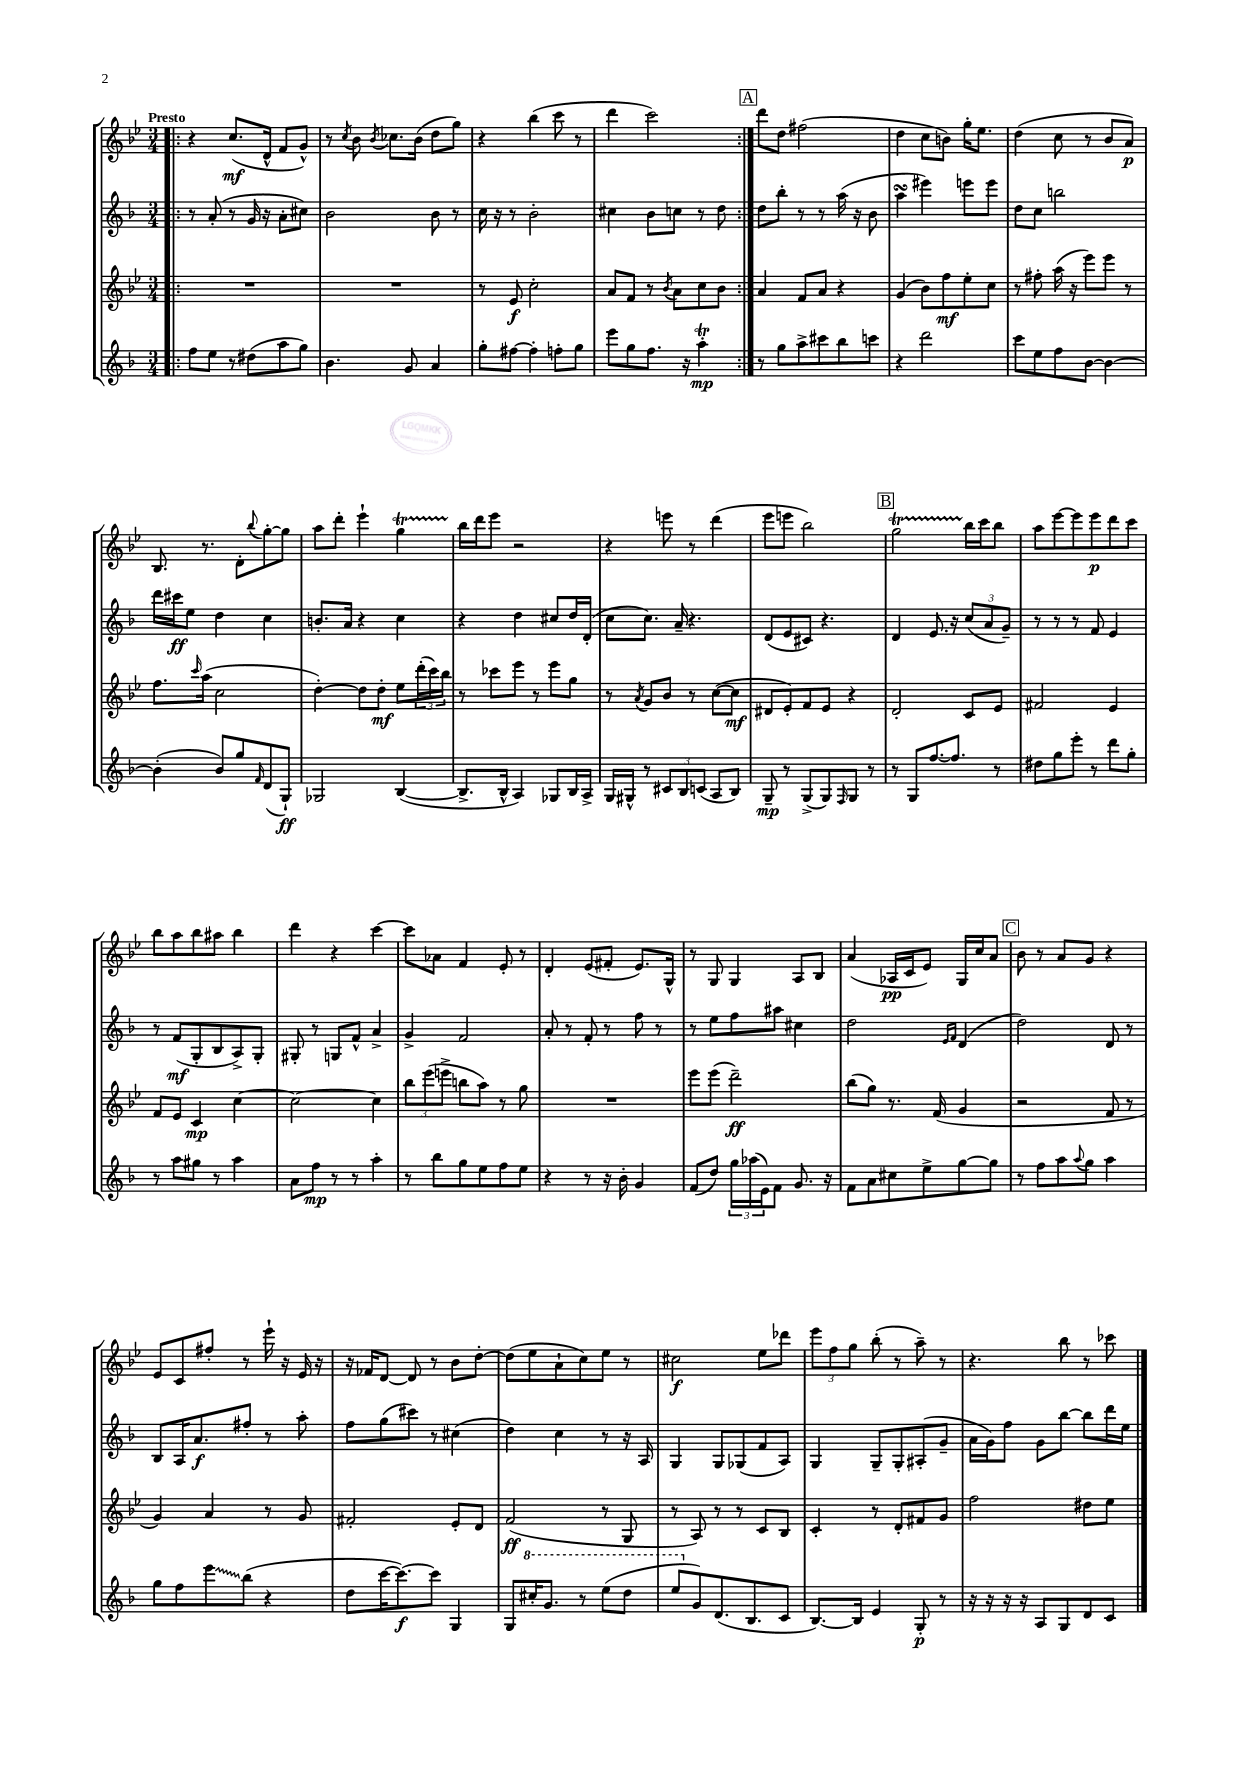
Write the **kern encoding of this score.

**kern	**kern	**kern	**kern
*staff4	*staff3	*staff2	*staff1
*clefG2	*clefG2	*clefG2	*clefG2
*k[b-]	*k[b-e-]	*k[b-]	*k[b-e-]
*M3/4	*M3/4	*M3/4	*M3/4
=!|:	=!|:	=!|:	=!|:
8ff	2.r	8r	4r
8ee	.	(8a'	.
8r	.	8r	(8.cc
(8dd#	.	16g	.
.	.	16r	16d^^
8aa	.	8a'	8f
8gg)	.	8cc#)	8g^^)
=	=	=	=
4.b-	2.r	2b-	8r
.	.	.	8qcc
.	.	.	8b-
.	.	.	8qb-
.	.	.	8.cc-
8g	.	.	.
.	.	.	(16b-
4a	.	8b-	8dd
.	.	8r	8gg)
=	=	=	=
8gg'	8r	16cc	4r
.	.	16r	.
[8ff#	8e-	8r	.
4ff#']	2cc'	2b-'	(4bb-
8ff'	.	.	8ccc
8gg	.	.	8r
=	=	=	=
8eee	8a	4cc#	4ddd
8gg	8f	.	.
8.ff	8r	8b-	2ccc)
.	8qb-	.	.
.	8a	8cc	.
16r	.	.	.
4aa'	8cc	8r	.
.	8b-	8dd	.
=:|!	=:|!	=:|!	=:|!
8r	4a	8dd	8ddd
8gg	.	8bb-'	8dd
8aa^	8f	8r	(2ff#
8ccc#	8a	8r	.
8bb-	4r	(16aa	.
.	.	16r	.
8ccc	.	8b-	.
=	=	=	=
4r	(4g	4aa	4dd
2ddd	8b-)	4eee#)	8cc
.	8ff	.	8b)
.	8ee-'	8eee	16gg'
.	.	.	8.ee-
.	8cc	8eee	.
=	=	=	=
8ccc	8r	8dd	(4dd
8ee	8ff#'	8cc	.
8ff	(16aa	2bb	8cc
.	16r	.	.
[8b-	8eee-)	.	8r
4b-_	8eee-	.	8b-
.	8r	.	8a)
=	=	=	=
(4b-']	8.ff	16ddd	8.B-
.	.	16ccc#	.
.	.	8ee	.
.	16qqccc	.	.
.	(16aa	.	8.r
8b-)	2cc	4dd	.
8gg	.	.	8d'
16qqf	.	.	8qqbb-
(8d	.	4cc	[8gg'
8G`)	.	.	8gg]
=	=	=	=
2G-	[4dd')	8.b'	8aa
.	.	.	8ddd'
.	.	16a	.
.	8dd]	4r	4eee-`
.	8dd'	.	.
([4B-	8ee-	4cc	4gg
.	(24ddd'	.	.
.	24ccc)	.	.
.	24bb-	.	.
=	=	=	=
8.B-^]	8r	4r	16bb-
.	.	.	16ddd
.	8ccc-	.	8eee-
16B-^^	.	.	.
4A)	8eee-	4dd	2r
.	8r	.	.
8G-	8eee-	8cc#	.
16B-	8gg	16dd	.
16A^	.	(16d'	.
=	=	=	=
16G	8r	8cc	4r
16G#^^	.	.	.
.	8qa	.	.
8r	8g	8.cc)	.
12c#	8b-	.	8eee
.	.	16a~	.
12B-	.	.	.
.	8r	4.r	8r
(12c	.	.	.
8A	([8cc	.	(4ddd
8B-)	8cc]	.	.
=	=	=	=
8G~	8d#	(8d	8eee-
8r	8e-')	8e	8eee
(8G^	8f	8c#)	2bb-)
8G)	8e-	4.r	.
16qqF	.	.	.
8G	4r	.	.
8r	.	.	.
=	=	=	=
8r	2d'	4d	2gg
8G	.	.	.
[8.ff	.	8.e	.
8.ff]	.	16r	.
.	8c	(12cc	16bb-
.	.	.	16ccc
.	.	12a	.
8r	8e-	.	8bb-
.	.	12g~)	.
=	=	=	=
8dd#	2f#	8r	8aa
8gg	.	8r	[8eee-
8eee'	.	8r	8eee-]
8r	.	8f	8eee-
8ddd	4e-	4e	8ddd
8gg'	.	.	8ccc
=	=	=	=
8r	8f	8r	8bb-
8aa	8e-	(8f	8aa
8gg#	4c	8G'	8bb-
8r	.	8B-	8aa#
4aa	[4cc	8A^)	4bb-
.	.	8G'	.
=	=	=	=
8a	2cc_	8G#'	4ddd
8ff	.	8r	.
8r	.	8G	4r
8r	.	8f^^	.
4aa'	4cc]	4a^	[4ccc
=	=	=	=
8r	12bb-	4g^	8ccc]
.	(12eee-	.	.
8bb-	.	.	8a-
.	12eee^	.	.
8gg	8bb	2f	4f
8ee	8aa)	.	.
8ff	8r	.	8e-'
8ee	8gg	.	8r
=	=	=	=
4r	2.r	8a'	4d'
.	.	8r	.
8r	.	8f'	(8e-
16r	.	8r	8f#'
16b-'	.	.	.
4g	.	8ff	8.e-)
.	.	8r	.
.	.	.	16G^^
=	=	=	=
(8f	8eee-	8r	8r
8dd)	(8eee-	8ee	8G
24gg	2ddd~)	8ff	4G
(24aa-	.	.	.
24e)	.	.	.
8f	.	8aa#	.
8.g	.	4cc#	8A
.	.	.	8B-
16r	.	.	.
=	=	=	=
8f	(8bb-	2dd	(4a
8a	8gg)	.	.
8cc#	8.r	.	16A-
.	.	.	16c
8ee^	.	.	8e-)
.	(16f	.	.
.	.	16qqe	.
.	.	16qqf	.
[8gg	4g	(4d	16G
.	.	.	16cc
8gg]	.	.	8a
=	=	=	=
8r	2r	2dd)	8b-
8ff	.	.	8r
8aa	.	.	8a
8qqaa	.	.	.
8gg	.	.	8g
4aa	8f	8d	4r
.	8r	8r	.
=	=	=	=
8gg	4g)	8B-	8e-
8ff	.	16A	8c
.	.	8.a	.
8eee	4a	.	8ff#'
(8bb-	.	8ff#'	8r
4r	8r	8r	16eee-`
.	.	.	16r
.	8g	8aa'	16e-
.	.	.	16r
=	=	=	=
8dd	2f#'	8ff	16r
.	.	.	16f-
[16ccc	.	(8gg	[8d
8.ccc_)	.	.	.
.	.	8ccc#)	8d]
8ccc]	.	8r	8r
4G	8e-'	(4cc#	8b-
.	8d	.	[8dd'
=	=	=	=
8G	(2f	4dd)	(8dd]
16ccc#'	.	.	8ee-
8.gg	.	.	.
.	.	4cc	8a`
8r	.	.	8cc)
(8eee	8r	8r	8ee-
8ddd	8G	16r	8r
.	.	16A	.
=	=	=	=
8eee	8r	4G	2cc#
8g)	8A)	.	.
(8.d	8r	8G	.
.	8r	(8G-	.
8.B-	.	.	.
.	8c	8f	8ee-
8c	8B-	8A)	8ddd-
=	=	=	=
[8.B-)	4c'	4G	12eee-
.	.	.	12ff
.	.	.	12gg
16B-]	.	.	.
4e	8r	8G~	(8bb-'
.	8d'	8G'	8r
8G'	8f#	(8A#'	8aa~)
8r	8g	8g~	8r
=	=	=	=
16r	2ff	16a	4.r
16r	.	16g)	.
16r	.	8ff	.
16r	.	.	.
8A	.	8g	.
8G	.	[8bb-	8bb-
8d	8dd#	8bb-]	8r
8c	8ee-	16ddd	8ccc-
.	.	16ee	.
==	==	==	==
*-	*-	*-	*-
